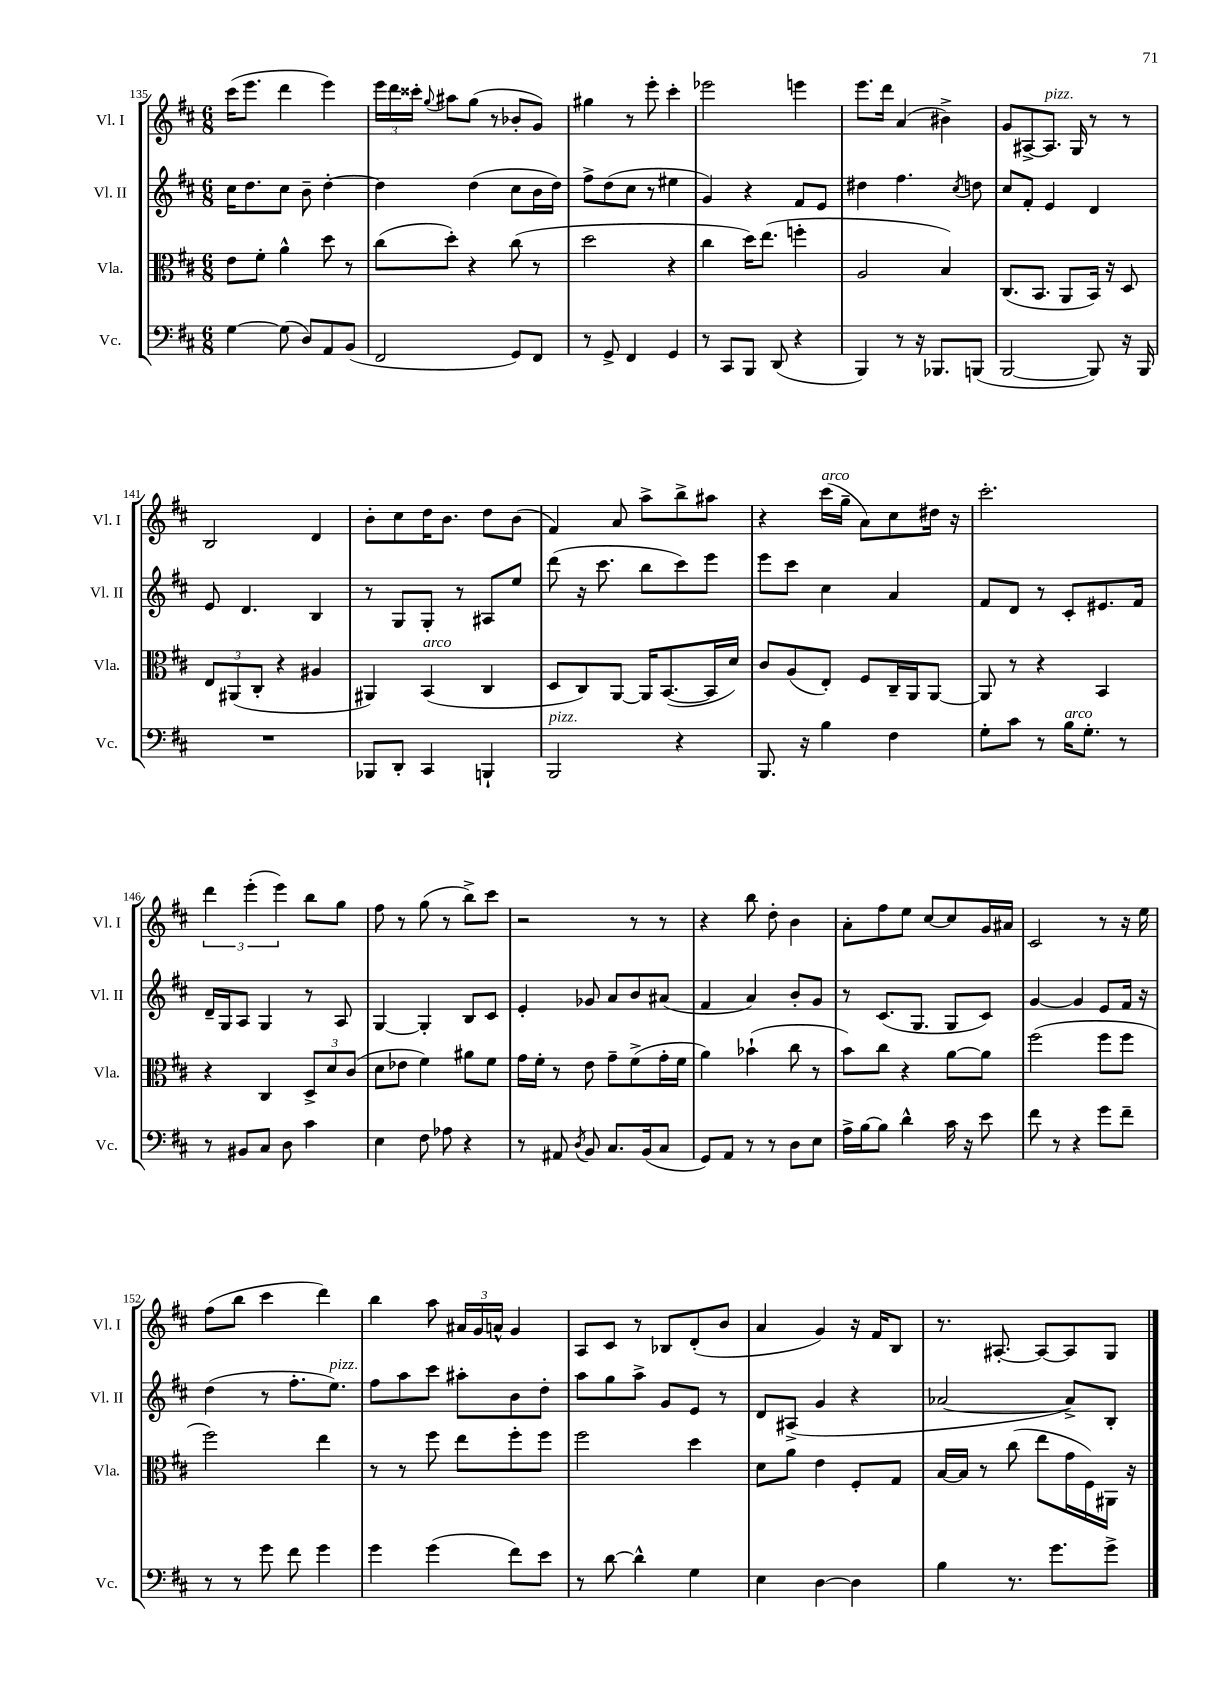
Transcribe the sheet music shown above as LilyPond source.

<<
\new StaffGroup <<
\new Staff = "s0" \with { instrumentName = "Vl. I" shortInstrumentName = "Vl. I" } {
    \clef treble \key d \major \numericTimeSignature \time 6/8
    \autoBeamOff cis'''16[( e'''8.] d'''4 e'''4) |
    \tuplet 3/2 { e'''16[ d'''16 cisis'''16]-. } \appoggiatura { g''8 } ais''8[ g''8]( r8 bes'8[-. g'8]) |
    gis''4 r8 e'''8-. cis'''4-. |
    ees'''2 e'''4 |
    e'''8.[ d'''16] a'4( bis'4->) |
    g'8[ ais8~-> ais8.]^\markup { \italic "pizz." } g16 r8 r8 |
    b2 d'4 |
    b'8[-. cis''8 d''16 b'8.] d''8[ b'8]( |
    fis'4) a'8 a''8[-> b''8-> ais''8] |
    r4 cis'''16[^\markup { \italic "arco" }( g''16]-- a'8[) cis''8 dis''16] r16 |
    cis'''2.-. |
    \tuplet 3/2 { d'''4 e'''4-.( e'''4) } b''8[ g''8] |
    fis''8 r8 g''8( r8 b''8[->) cis'''8] |
    r2 r8 r8 |
    r4 b''8 d''8-. b'4 |
    a'8[-. fis''8 e''8] cis''8[~ cis''8 g'16 ais'16] |
    cis'2 r8 r16 e''16 |
    fis''8[( b''8] cis'''4 d'''4) |
    b''4 a''8 \tuplet 3/2 { ais'16[ g'16 a'16]-^ } g'4 |
    a8[ cis'8] r8 bes8[ d'8-.( b'8] |
    a'4 g'4) r16 fis'16[ b8] |
    r8. ais8.~-. ais8[~ ais8 g8] \bar "|." |
}
\new Staff = "s1" \with { instrumentName = "Vl. II" shortInstrumentName = "Vl. II" } {
    \clef treble \key d \major \numericTimeSignature \time 6/8
    \autoBeamOff cis''16[ d''8. cis''8] b'8-- d''4~-. |
    d''4 d''4( cis''8[ b'16 d''16]) |
    fis''8[-> d''8( cis''8] r8 eis''4 |
    g'4) r4 fis'8[ e'8] |
    dis''4 fis''4. \acciaccatura { cis''8 } d''8 |
    cis''8[ fis'8]-. e'4 d'4 |
    e'8 d'4. b4 |
    r8 g8[ g8]-. r8 ais8[ e''8] |
    d'''8( r16 cis'''8. b''8[ cis'''8) e'''8] |
    e'''8[ cis'''8] cis''4 a'4 |
    fis'8[ d'8] r8 cis'8[-. eis'8. fis'16] |
    d'16[-- g16 a8] g4 r8 a8 |
    g4~ g4-. b8[ cis'8] |
    e'4-. ges'8 a'8[ b'8 ais'8]( |
    fis'4 a'4) b'8[-. g'8] |
    r8 cis'8.[( g8.] g8[ cis'8]) |
    g'4~ g'4 e'8[ fis'16] r16 |
    d''4( r8 fis''8.[-. e''8.]^\markup { \italic "pizz." }) |
    fis''8[ a''8 cis'''8] ais''8[-. b'8 d''8]-. |
    a''8[ g''8 a''8]-> g'8[ e'8] r8 |
    d'8[ ais8]->( g'4 r4 |
    aes'2~ aes'8[->) b8]-. \bar "|." |
}
\new Staff = "s2" \with { instrumentName = "Vla." shortInstrumentName = "Vla." } {
    \clef alto \key d \major \numericTimeSignature \time 6/8
    \autoBeamOff e'8[ fis'8]-. a'4-^ d''8 r8 |
    cis''8[( d''8]-.) r4 cis''8( r8 |
    d''2 r4 |
    cis''4 d''16[) e''8.]( f''4-. |
    a2 b4) |
    cis8.[( b,8.] a,8[ b,16]) r16 d8 |
    \tuplet 3/2 { e8[ ais,8( cis8]-. } r4 ais4 |
    ais,4) b,4^\markup { \italic "arco" }( cis4 |
    d8[ cis8) a,8]~ a,16[ b,8.~( b,16 d'16]) |
    cis'8[ a8( e8]-.) fis8[ cis16-- a,16 a,8]~ |
    a,8 r8 r4 b,4 |
    r4 cis4 \tuplet 3/2 { d8[-> d'8 cis'8]( } |
    d'8[ ees'8] fis'4) ais'8[ fis'8] |
    g'16[ fis'16]-. r8 e'8 g'8[-- fis'8->( g'16-. fis'16] |
    a'4) bes'4-!( cis''8 r8 |
    b'8[) cis''8] r4 a'8[~ a'8] |
    fis''2( fis''8[ fis''8] |
    fis''2) e''4 |
    r8 r8 fis''8 e''8[ fis''8-. fis''8] |
    fis''2 d''4 |
    d'8[ a'8] e'4 fis8[-. g8] |
    b16[~ b16] r8 cis''8( e''8[ g'16 fis16) ais,16] r16 \bar "|." |
}
\new Staff = "s3" \with { instrumentName = "Vc." shortInstrumentName = "Vc." } {
    \clef bass \key d \major \numericTimeSignature \time 6/8
    \autoBeamOff g4~ g8( d8[) a,8 b,8]( |
    fis,2 g,8[) fis,8] |
    r8 g,8-> fis,4 g,4 |
    r8 cis,8[ b,,8] d,8( r4 |
    b,,4) r8 r16 bes,,8.[ b,,8]( |
    b,,2~ b,,8) r16 b,,16 |
    R2. |
    bes,,8[ d,8]-. cis,4 b,,4-! |
    b,,2^\markup { \italic "pizz." } r4 |
    b,,8. r16 b4 fis4 |
    g8[-. cis'8] r8 b16[^\markup { \italic "arco" } g8.]-. r8 |
    r8 bis,8[ cis8] d8 cis'4 |
    e4 fis8 aes8 r4 |
    r8 ais,8 \acciaccatura { d8 } b,8 cis8.[ b,16( cis8] |
    g,8[) a,8] r8 r8 d8[ e8] |
    a16[-> b16~ b8] d'4-^ cis'16 r16 e'8 |
    fis'8 r8 r4 g'8[ fis'8]-- |
    r8 r8 g'8 fis'8 g'4 |
    g'4 g'4( fis'8[) e'8] |
    r8 d'8~ d'4-^ g4 |
    e4 d4~ d4 |
    b4 r8. g'8.[ g'8]-> \bar "|." |
}
>>
>>
\layout { \context { \Score currentBarNumber = #135 } }
